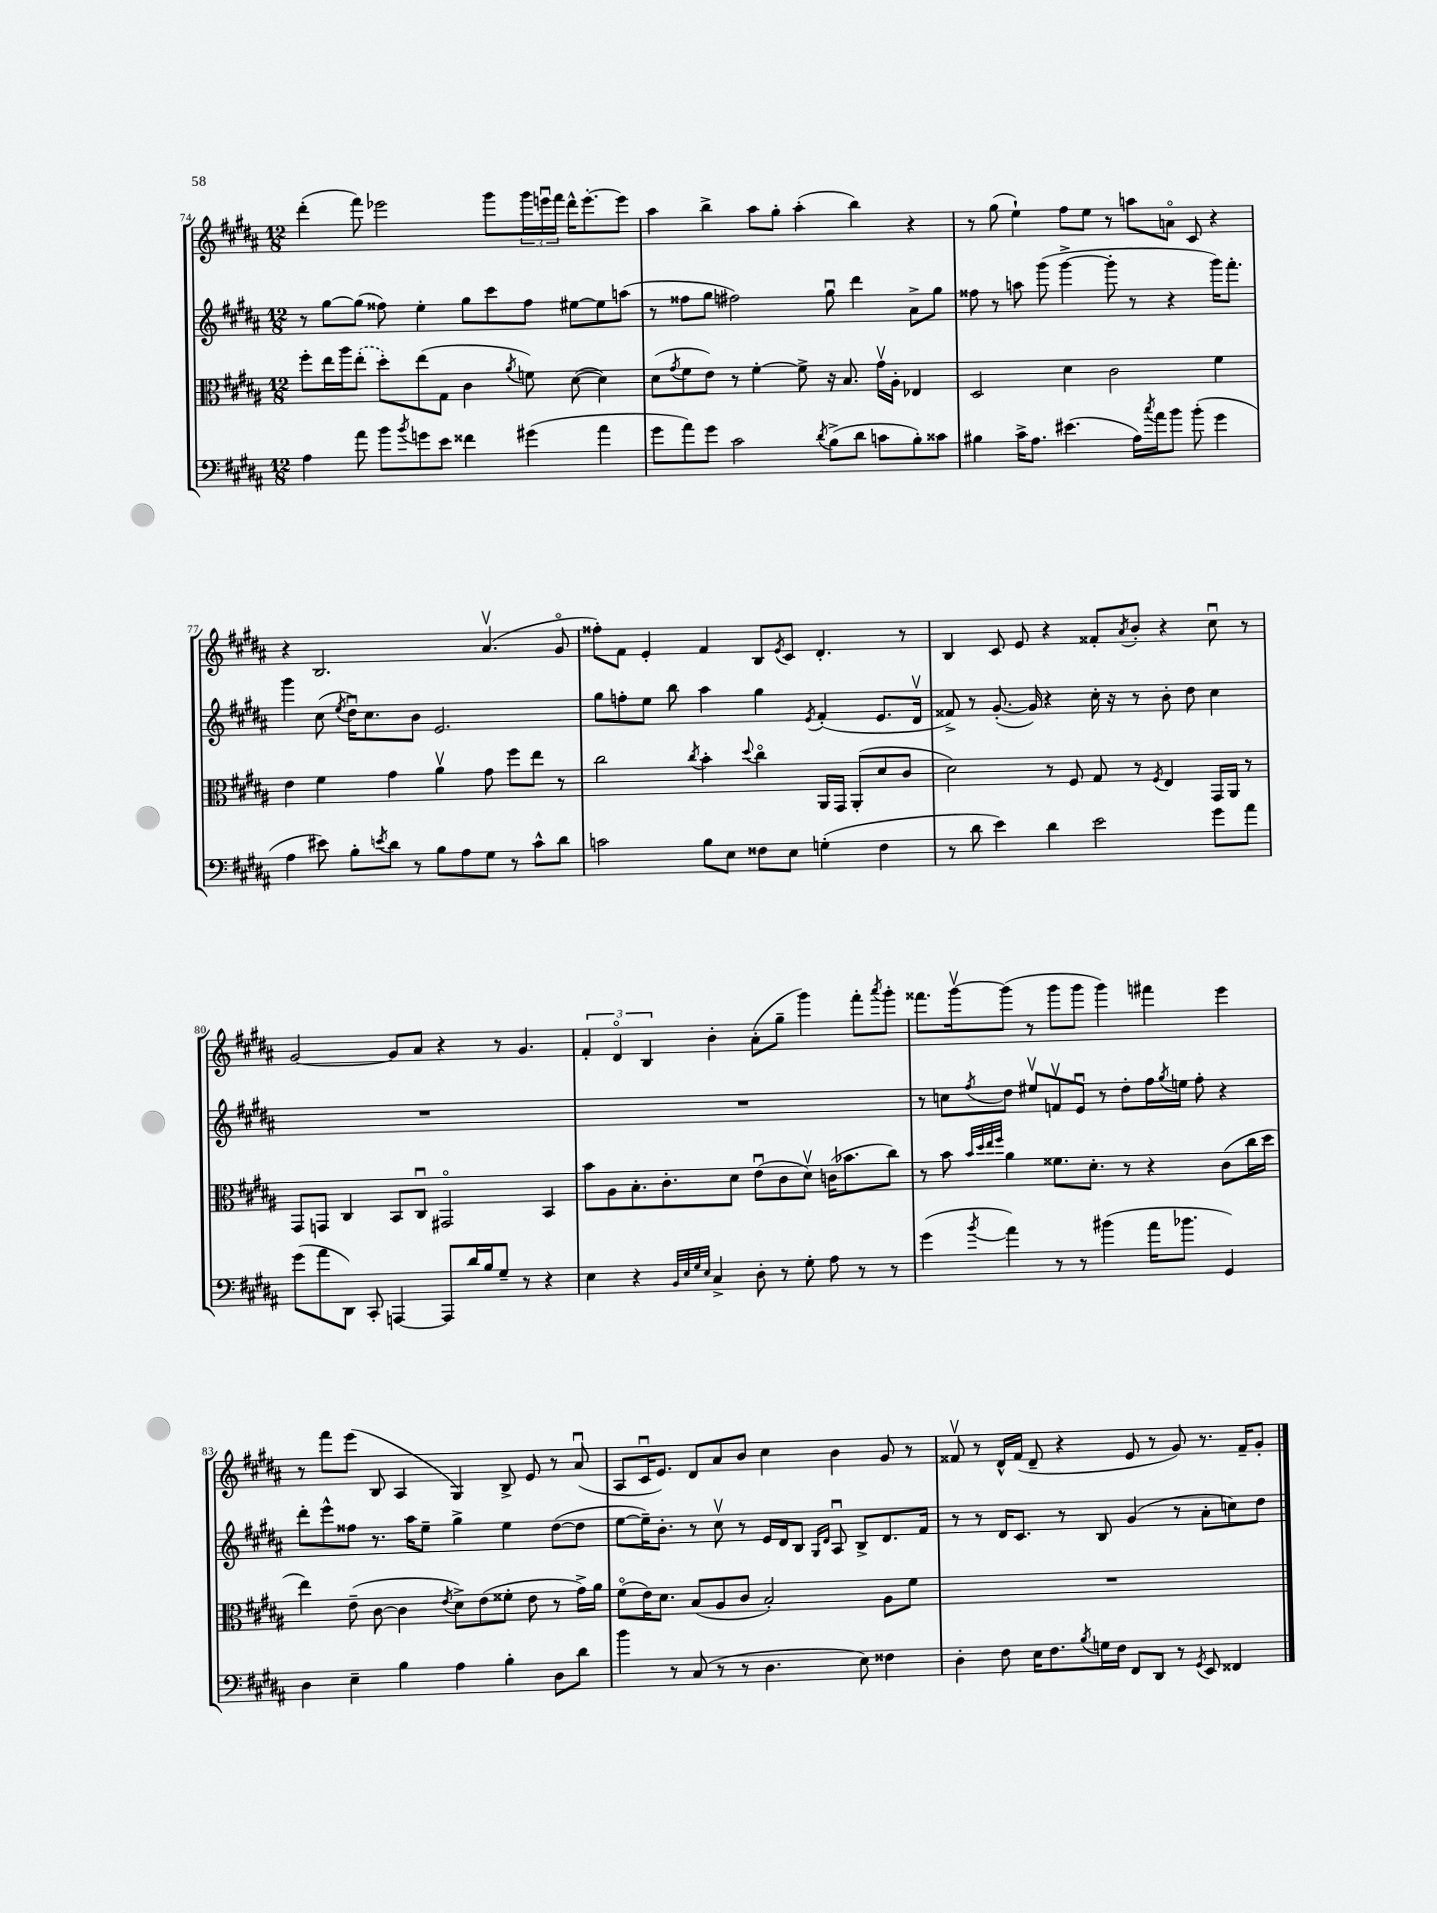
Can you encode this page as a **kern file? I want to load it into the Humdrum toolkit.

**kern	**kern	**kern	**kern
*part4	*part3	*part2	*part1
*staff4	*staff3	*staff2	*staff1
*clefF4	*clefC3	*clefG2	*clefG2
*k[f#c#g#d#a#]	*k[f#c#g#d#a#]	*k[f#c#g#d#a#]	*k[f#c#g#d#a#]
*M12/8	*M12/8	*M12/8	*M12/8
=74	=74	=74	=74
4A#\	8ff#'\L	8r	(4ddd#'\
.	16ee\L	[8gg#\L	.
.	16aa#\J	.	.
8a#\	(8ee'\J	(8gg#\J]	8fff#\)
8b\L	8dd#'\L)	8ff##X\)	2eee-X\
8qb/	.	.	.
8gn\	(8ee\	4ee'\	.
8e\J	8G#\J	.	.
4f##X\	4c#\	8gg#\L	.
.	.	8ccc#\	8ggg#\L
.	8qa#/	.	.
(4g#X\	8fn\)	8ff##\J	24ggg#\L
.	.	.	24eeenu\
.	.	.	24fff#\JJ
.	([8d#\	[8ee#X\L	16ddd#^^\KL
.	.	.	[8.eee'\
4a#\	4d#\])	8ee#\]	.
.	.	(8aan\J	8eee\J]
=75	=75	=75	=75
8g#\L	(8d#\L	8r	4aa#\
.	8qg#/	.	.
8a#\)	8f#\	8ff##X\L	.
8g#\J	8e\J)	8gg#\J	4bb^\
2c#\	8r	2ff#X\)	.
.	[4f#'\	.	8aa#\L
.	.	.	8gg#'\J
.	8f#^\]	.	(4aa#'\
8qd#/	.	.	.
(8B^\L	16r	8gg#u\	.
.	8.B/	.	.
8d#\J	.	4ddd#\	4bb\)
8cn\L	16g#v\LL	.	.
.	16A#'\JJ	.	.
8B'\)	4E-X/	8a#^\L	4r
8c##X\J	.	8gg#\J	.
=76	=76	=76	=76
4B#X\	2D#/	8ff##X\	8r
.	.	8r	(8gg#\
16c#^\KL	.	8aan\	4ee`\)
8.A#\J	.	.	.
.	.	(8ggg#\	.
(4.e#X\	4d#\	[4ggg#^\	8ff#\L
.	.	.	8ee\J
.	2c#\	8ggg#'\]	8r
16A#\LL)	.	8r	8aan\L
8qcc#/	.	.	.
16a#\J	.	.	.
8b\J	.	4r	8an\J
(8b'\	.	.	8c#/
4g#\	4f#\	16ggg#\KL)	4r
.	.	8.fff#'\J	.
!!LO:LB:g=z
=77	=77	=77	=77
4A#\	4e\	4ggg#\	4r
8e#X\)	4f#\	(8cc#\	2.B/
.	.	8qee/	.
8B'\L	.	16dd#u\KL)	.
.	.	8.cc#\	.
8qen/	.	.	.
8d#\J	4g#\	.	.
8r	.	8b\J	.
8B\L	4a#v\	2.e/	.
8A#\	.	.	.
8G#\J	8g#\	.	(4.a#v/
8r	8ff#\L	.	.
8c#^^\L	8ee\J	.	.
8d#\J	8r	.	8g#/
=78	=78	=78	=78
2cn\	2cc#\	8gg#\L	8ff##X'\L)
.	.	8ffn'\	8f#\J
.	.	8ee\J	4e'/
.	.	8bb\	.
.	8qcc#/	.	.
8B\L	4b'\	4aa#\	4f#/
8E\J	.	.	.
.	8qqdd#/	.	.
8F##X\L	4cc#\	4gg#\	8B/L
.	.	.	8qe/
8E\J	.	.	8c#/J
.	.	8qe/	.
(4Gn'\	16AA#/LL	(4f#'/	4.d#'/
.	16GG#/JJ	.	.
.	(8AA#'/L	.	.
4F##\	8d#/	8.e/L	.
.	8c#/J	.	8r
.	.	16d#v/Jk	.
=79	=79	=79	=79
8r	2d#\)	8f##X^/)	4B/
8d#\	.	8r	.
4e\)	.	([8.g#'/	8c#/
.	.	.	8e/
.	.	16g#/])	.
4d#\	8r	4r	4r
.	8F#/	.	.
2e\	8G#/	16cc#'\	8f##X'/L
.	.	16r	.
.	.	.	8qa#/
.	8r	8r	8b'/J
.	8qF#/	.	.
.	4E/	8b'\	4r
.	.	8dd#\	.
8g#\L	16GG#/LL	4cc#\	8cc#u\
.	16AA#/JJ	.	.
8a#\J	8r	.	8r
!!LO:LB:g=z
=80	=80	=80	=80
(8g#\L	8GG#/L	1.r	[2g#/
8a#\	8GGn/J	.	.
8DD#\J)	4C#/	.	.
8CC#'/	.	.	.
[4AAAn/	8BB/L	.	8g#/L]
.	8C#u/J	.	8a#/J
8AAA/L]	2GG#X/	.	4r
16d#/L	.	.	.
16B/J	.	.	.
8G#~/J	.	.	8r
8r	.	.	4.g#/
4r	4BB/	.	.
=81	=81	=81	=81
4E\	8b\L	1.r	6f#'/
.	8A#\	.	.
.	.	.	6d#/
4r	8.B'\	.	.
.	.	.	6B/
.	8.c#'\	.	.
32qqBB/LLL	.	.	.
32qqE/	.	.	.
32qqG#/	.	.	.
32qqE/JJJ	.	.	.
4C#^/	.	.	4b'\
.	8d#\J	.	.
8D#'\	(8eu\L	.	(8a#'\L
8r	8c#\	.	8gg#~\J
8G#'\	8d#v\J)	.	4ggg#\)
8A#\	(16cn\KL	.	.
.	8.b-X\	.	.
8r	.	.	8fff#'\L
.	.	.	8qaaa#/
8r	8cc#\J)	.	8ggg#'\J
=82	=82	=82	=82
(4g#\	8r	8r	8.fff##X\L
.	8b\	8ccn\L	.
.	.	.	[16ggg#v\k
.	32qqb/LLL	.	.
.	32qqdd#/	.	.
.	32qqee/	.	.
8qb/	32qqff#/JJJ	8qff#/	.
4a#\)	4a#\	8dd#\J	(8ggg#\J]
.	.	8ee#Xv/L	8r
8r	8.f##X\L	8fnv/	8ggg#\L
8r	.	8eu/J	8ggg#\J
.	8.d#'\J	.	.
(4b#X\	.	8r	4ggg#\)
.	8r	8dd#'\L	.
16a#\KL	4r	16ff#\L	4fff#X\
.	.	8qgg#/	.
8.b-X\J	.	16een\JJ	.
.	.	8ff#'\	.
4GG#/)	(8c#\L	4r	4eee\
.	16cc#\L	.	.
.	16dd#\JJ	.	.
!!LO:LB:g=z
=83	=83	=83	=83
4D#\	4ee\)	8ddd#'\L	8r
.	.	8eee^^\	8fff#\L
4E~\	(8e~\	8ff##X\J	(8eee\J
.	[8c#\	8.r	8B/
4B\	4c#\]	.	4A#/
.	.	16aa#\KL	.
.	.	8ee~\J	.
.	8qe/	.	.
4A#\	8d#^\L)	4gg#^\	4G#/)
.	(8e\	.	.
4B'\	8f##X'\J	4ee\	8B^/
.	8e\	.	8e/
8D#\L	8r	([8dd#\L	8r
8d#\J	16g#^\LL)	8dd#\J]	(8a#u/
.	16a#\JJ	.	.
=84	=84	=84	=84
4b\	(8f#\L	[8ee\L	8A#/L
.	16e\K)	16ee~\K])	16c#u/K
.	8.d#\J	8.b'\J	8.e/J)
8r	.	.	.
(8C#/	(8B/L	8r	8d#/L
8r	8A#/	8cc#v\	8a#/
8r	8c#/J	8r	8b/J
4.D#\	2B'/)	16e/LL	4cc#\
.	.	16d#/J	.
.	.	8B/J	.
.	.	16qqG#/LL	.
.	.	16qqd#/JJ	.
.	.	8A#u/	4b\
8E\)	.	8B^/L	.
4F##X\	8A#\L	8.d#/	8g#/
.	8f#\J	.	8r
.	.	16f#/Jk	.
=85	=85	=85	=85
4D#'\	1.r	8r	8f##Xv/
.	.	8r	8r
8F#\	.	16d#/KL	16d#^^/LL
.	.	8.c#/J	(16f##/JJ
16E\KL	.	.	8d#~/
8.F#\	.	.	.
.	.	8r	4r
8qB/	.	.	.
16Gn\L	.	8B/	.
16F#\JJ	.	.	.
8FF#/L	.	(4g#/	8e/
8DD#/J	.	.	8r
8r	.	8r	8g#/)
8qGG#/	.	.	.
8EE/	.	8a#'\L	8.r
4FF##X/	.	8ccn\)	.
.	.	.	16f##~/KL
.	.	8dd#\J	8g#'/J
==	==	==	==
*-	*-	*-	*-
